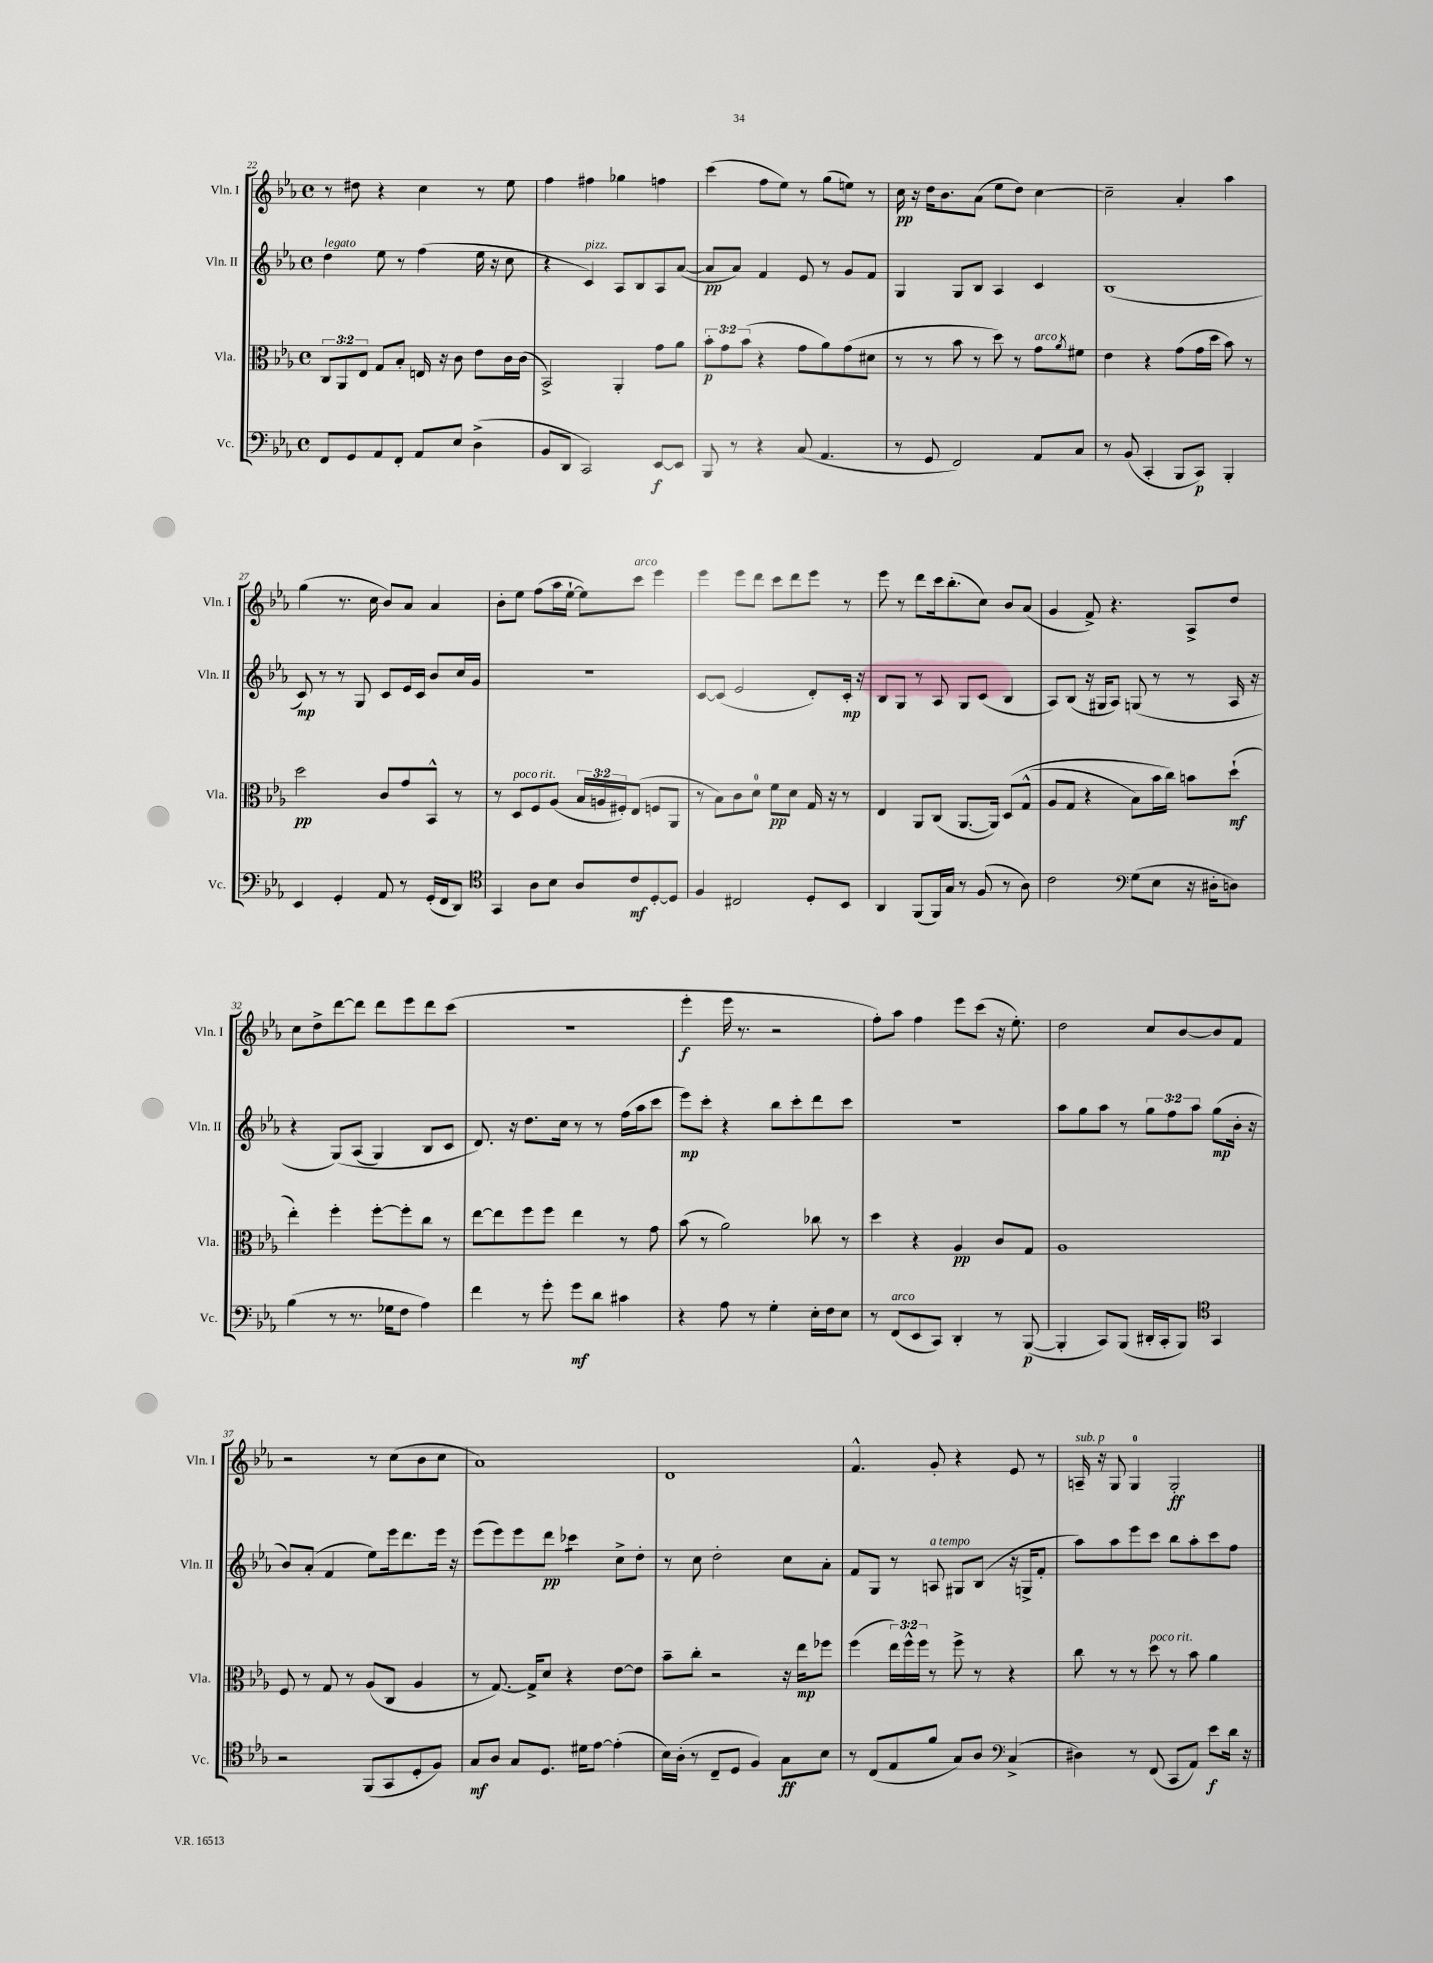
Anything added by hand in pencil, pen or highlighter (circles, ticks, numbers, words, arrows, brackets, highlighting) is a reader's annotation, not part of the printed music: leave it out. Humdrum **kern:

**kern	**kern	**kern	**kern
*staff4	*staff3	*staff2	*staff1
*clefF4	*clefC3	*clefG2	*clefG2
*k[b-e-a-]	*k[b-e-a-]	*k[b-e-a-]	*k[b-e-a-]
*M4/4	*M4/4	*M4/4	*M4/4
*met(c)	*met(c)	*met(c)	*met(c)
8FF/L	12C/L	4dd\	8r
.	12AA-/	.	.
8GG/	.	.	8dd#\
.	12E-/J	.	.
8AA-/	8G/L	8ee-\	4r
8FF'/J	8B-'/J	8r	.
8AA-/L	16E/	(4ff\	4cc\
.	16r	.	.
8E-/J	8c\	.	.
(4D^\	8e-\L	16ee-\	8r
.	.	16r	.
.	16c\L	8cc\	8ee-\
.	(16c\JJ	.	.
=	=	=	=
8BB-/L	2BB-^/)	4r	4ff\
8DD/J	.	.	.
2CC/)	.	4c/)	4ff#\
.	4AA-'/	8A-/L	4gg-\
.	.	8B-/	.
[8EE-/L	8g\L	8A-/	4ff\
8EE-/]J	8a-\J	([8a-/J	.
=	=	=	=
8BBB-/	12b-'\L	8a-/]L	(4ccc\
.	12g\	.	.
8r	.	8a-/J)	.
.	(12b-\J	.	.
4r	4r	4f/	8ff\L
.	.	.	8ee-\J)
(8C/	8g\L	8e-/	8r
4.AA-/	8a-\)	8r	(8gg\L
.	(8g\	8g/L	8ee\J)
.	8d#\J	8f/J	8r
=	=	=	=
8r	8r	4G/	16cc\
.	.	.	16r
8GG/	8r	.	16dd\LK
.	.	.	8.b-\
2FF/)	8b-\	8G/L	.
.	8r	8B-/J	(8a-\J
.	8dd\)	4A-/	8ee-\L
.	8r	.	8dd\J)
8AA-/L	8g\L	4c/	[4cc\
.	8qa-/	.	.
8C/J	8f#\J	.	.
=	=	=	=
8r	4e-\	(1B-	2cc~\]
(8BB-/	.	.	.
4CC'/	4r	.	.
8BBB-/L	(8g\L	.	4a-'/
8CC/J)	16g\L	.	.
.	16dd\JJ	.	.
4BBB-'/	8b-\)	.	4aa-\
.	8r	.	.
=	=	=	=
4EE-/	2dd\	8c/)	(4gg\
.	.	8r	.
4GG'/	.	8r	8.r
.	.	8G/	.
.	.	.	16cc\
8AA-/	8c/L	8c/L	8b-/L)
8r	8g/	16e-/L	8a-/J
.	.	16c/JJ	.
(16GG'/LL	8BB-^^/J	8b-/L	4a-/
16FF/J	.	.	.
8DD/J)	8r	16cc/L	.
.	.	16g/JJ	.
=	=	=	=
*clefC4	*	*	*
4GG/	8r	1r	8b-'\L
.	8D/L	.	8ee-\J
8A-\L	8F/	.	(8ff\L
8B-\J	(8A-/J	.	16aa-\L
.	.	.	[16ee-`\JJ
8A-/L	24B-/LL	.	8ee-\]L)
.	24A/	.	.
.	24F#'/J)	.	.
8c/	(8E-/J	.	8ccc\J
[8D'/	8F/L	.	4eee-\
8D/]J	8AA-/J	.	.
=	=	=	=
4F/	8r	[8c/L	4eee-\
.	8B-\L)	(8c/]J	.
2C#/	8c\	2e-/	8eee-\L
.	8d\J	.	8ddd\J
.	8f\L	.	8ccc\L
.	8d\J	.	8ddd\
8D'/L	16G/	8d'/L)	8eee-\J
.	16r	.	.
8BB-/J	8r	16c'/Jk	8r
.	.	16r	.
=	=	=	=
4AA-/	4E-/	8B-/L	8eee-\
.	.	8G/J	8r
(8FF/L	8AA-/L	8r	8ddd\L
16FF/L)	(8C/J	8A-/	16ccc\k
16G/JJ	.	.	(8.bb-'\
8r	[8.AA-/L	8G/L	.
(8F/	.	(8c/J	8cc\J)
.	16AA-/]Jk)	.	.
8r	&(8D/L	4B-/	8b-/L
8A-\)	(8G^^/J	.	(8a-/J
=	=	=	=
2c\	8A-/L	8A-/L)	4g/
.	8G/J	(8B-/J	.
.	4r	16r	8f^/)
.	.	16G#/LK	.
.	.	8A-/J)	4.r
*clefF4	*	*	*
(8G\L	8B-\L)	(8G/	.
8E-\J	16b-\L	8r	.
.	16cc\JJ&)	.	.
16r	8b\L	8r	8A-^/L
16D#'\LK	.	.	.
8D\J)	(8dd`\J	16A-/	8dd/J
.	.	16r	.
=	=	=	=
(4B-\	4ee-'\)	4r	8cc\L
.	.	.	8dd^\
8r	4ff'\	&(8G/L)	[8ddd\
8.r	.	(8A-/J	8ddd\]J
.	[8ff'\L	4G/)	8ddd\L
16G-\LK	.	.	.
8F\J	8ff'\]	.	8eee-\
4A-\)	8cc\J	8B-/L	8ddd\
.	8r	8c/J	(8ccc\J
=	=	=	=
4f\	[8ee-\L	8.d/&)	1r
.	8ee-\]	.	.
.	.	16r	.
8r	8ff\	8.dd\L	.
8g'\	8ff\J	.	.
.	.	16cc\Jk	.
8g\L	4ee-\	8r	.
8d\J	.	8r	.
4c#\	8r	(16ff\LL	.
.	.	16aa-\J	.
.	8g\	8ccc\J	.
=	=	=	=
4r	(8b-\	8eee-\L)	4eee-'\
.	8r	8ccc'\J	.
8A-\	2a-\)	4r	16eee-\
.	.	.	8.r
8r	.	.	.
4G'\	.	8bb-\L	2r
.	.	8ccc'\	.
16E-'\LL	8cc-\	8ddd\	.
16F\J	.	.	.
8E-\J	8r	8ccc\J	.
=	=	=	=
8r	4dd\	1r	8ff'\L)
(8FF/L	.	.	8aa-\J
8EE-/	4r	.	4ff\
8CC/J)	.	.	.
4DD'/	4A-/	.	8eee-\L
.	.	.	(8ccc\J
8r	8c/L	.	16r
.	.	.	8.ee-'\)
([8BBB-/	8G/J	.	.
=	=	=	=
4BBB-'/]	1A-	8aa-\L	2dd\
.	.	8gg\	.
8CC/L)	.	8aa-\J	.
(8BBB-/J	.	8r	.
16DD#'/LL	.	12gg\L	8cc/L
16CC'/J	.	.	.
.	.	12ff\	.
8BBB-/J)	.	.	[8b-/
.	.	12aa-\J	.
*clefC4	*	*	*
4GG/	.	(8gg\L	8b-/]
.	.	16b-'\Jk	8f/J
.	.	16r	.
=	=	=	=
2r	8F/	8b-/L)	2r
.	8r	(8a-'/J	.
.	8G/	4f/	.
.	8r	.	.
(8FF/L	(8A-/L	8ee-\L)	8r
8GG/	8C/J	16eee-\k	(8cc\L
.	.	8.ddd\	.
8D'/	4A-/	.	8b-\
8F/J)	.	16eee-\Jk	8cc\J
.	.	16r	.
=	=	=	=
8G/L	8r	(8eee-\L	1a-)
8A-/J	[8.G/)	8eee-\)	.
8G/L	.	8eee-\	.
.	16G^/]LK	.	.
8.D/J	8d/J	8ddd\J	.
.	4r	4ccc-\	.
16d#\LK	.	.	.
[8e-\J	.	.	.
(4e-'\]	[8e-\L	8cc^\L	.
.	8e-\]J	8dd'\J	.
=	=	=	=
16B-\LL)	8b-~\L	8r	1d
(16A-'\JJ	.	.	.
8r	8cc'\J	8cc\	.
8C~/L	2r	2dd'\	.
8D/J	.	.	.
4F/)	.	.	.
8G\L	16r	8cc\L	.
.	16ee-\LK	.	.
8B-\J	8ff-\J	8a-'\J	.
=	=	=	=
8r	(4ff\	8f/L	4.f^^/
(8C/L	.	8G/J	.
8E-/	24ee-\LL)	8r	.
.	24ff^^\	.	.
.	24ff\JJ	.	.
8f/J	8r	8A/	8g'/
8G/L)	8ff^\	8G#/L	4r
8A-/J	8r	(8B-/J	.
*clefF4	*	*	*
(4C^/	4r	16r	8e-/
.	.	16G^/LK	.
.	.	8f'/J	8r
=	=	=	=
4D#\)	8cc\	8aa-\L)	16A~/
.	.	.	16r
.	8r	8aa-\	8G/
8r	8r	8eee-\	4G/
(8FF/	8dd\	8ccc\J	.
8CC/L	8r	8bb-\L	2G'/
8AA-/J)	8b-\	8aa-'\	.
8e-\L	4a-\	8ccc\	.
16d\Jk	.	8ff\J	.
16r	.	.	.
==	==	==	==
*-	*-	*-	*-
